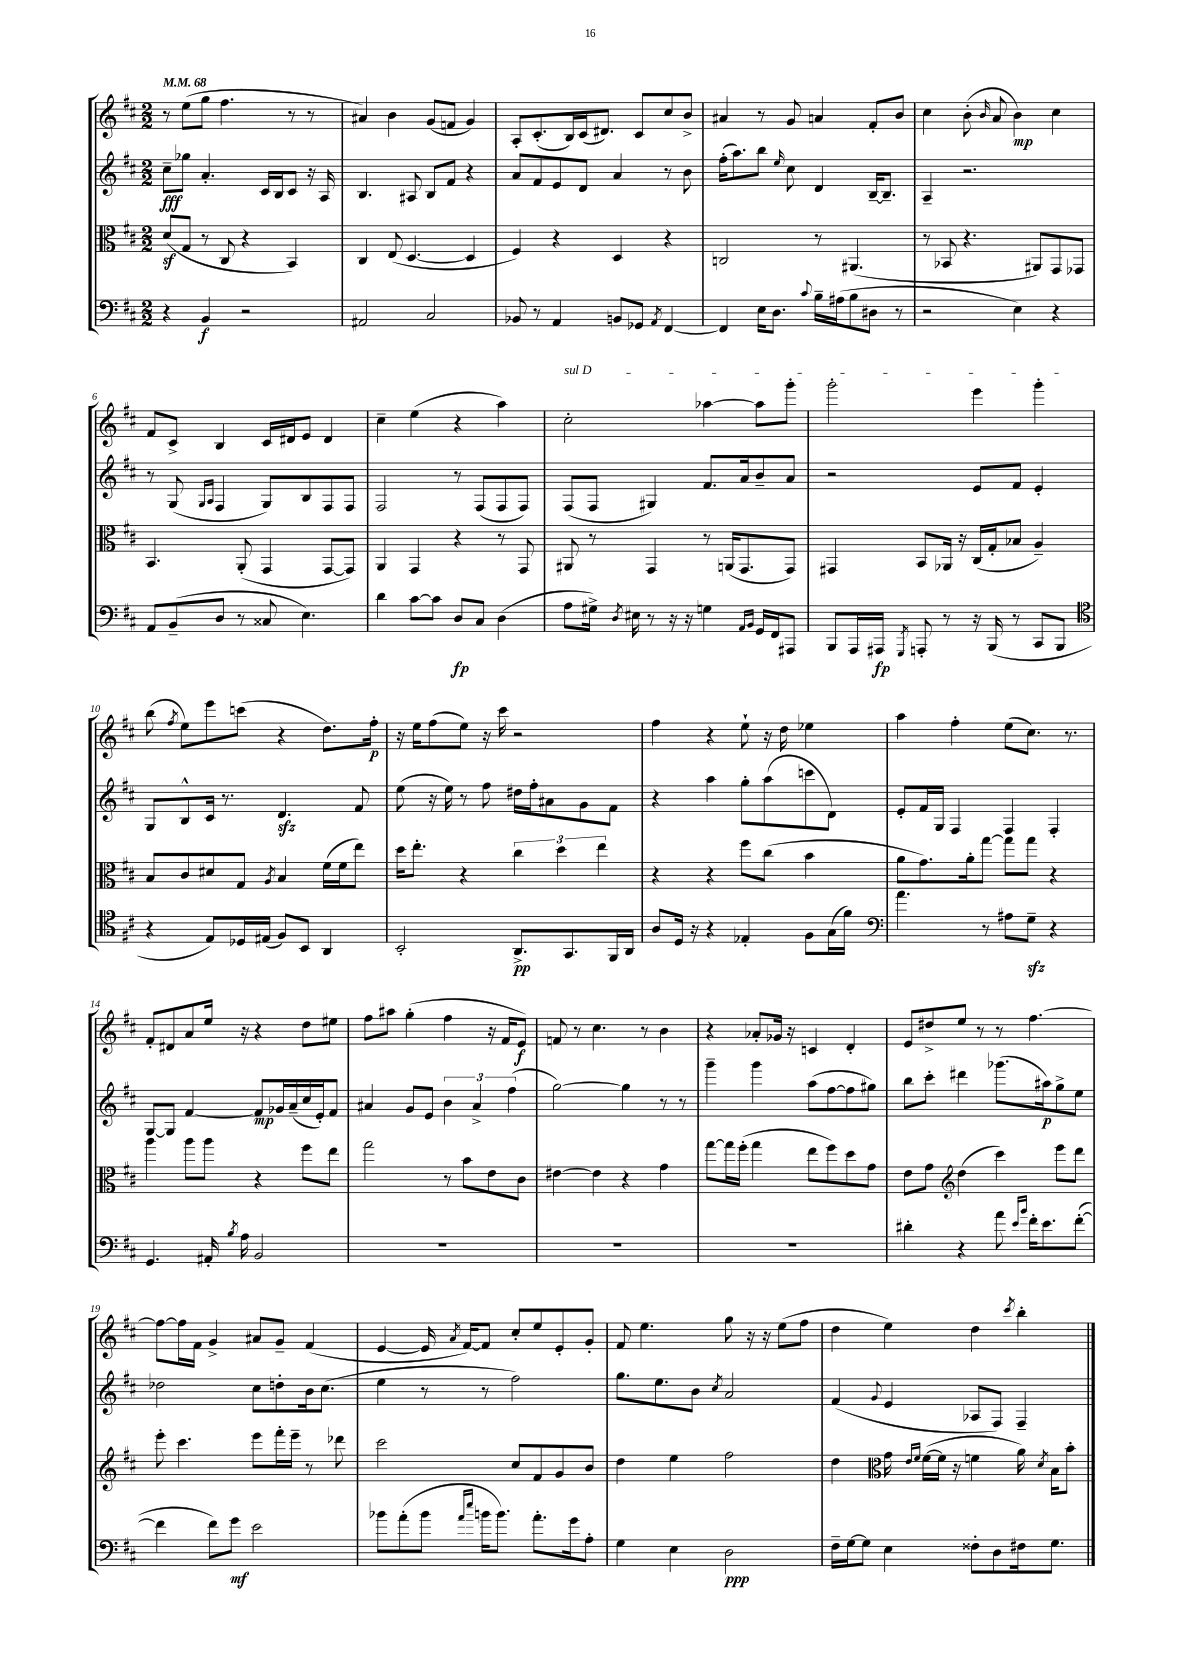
<<
\new StaffGroup <<
\new Staff = "s0" {
    \clef treble \key d \major \numericTimeSignature \time 2/2 \tempo 4 = 68
    \autoBeamOff r8 e''8[( g''8] fis''4. r8 r8 |
    ais'4) b'4 g'8[( f'8] g'4) |
    a8[-. cis'8.-.( b16) cis'16( dis'8.]) cis'8[ cis''8 b'8]-> |
    ais'4 r8 g'8 a'4 fis'8[-. b'8] |
    cis''4 b'8-.( \grace { b'16 } a'8 b'4\mp) cis''4 |
    fis'8[ cis'8]-> b4 cis'16[ dis'16 e'8] dis'4 |
    cis''4-- e''4( r4 a''4) |
    \once \override TextSpanner.bound-details.left.text = \markup { \italic "sul D" } cis''2-.\startTextSpan aes''4~ aes''8[ g'''8]-. |
    g'''2-. e'''4 g'''4-.\stopTextSpan |
    b''8( \acciaccatura { fis''8 } e''8[) e'''8 c'''8]( r4 d''8.[) fis''16]-.\p |
    r16 e''16[ fis''8( e''8]) r16 cis'''16 r2 |
    fis''4 r4 e''8-! r16 d''16 ees''4 |
    a''4 fis''4-. e''8[( cis''8.]) r8. |
    fis'8[-. dis'8 a'8 e''16] r16 r4 d''8[ eis''8] |
    fis''8[ ais''8] g''4-.( fis''4 r16 fis'16[ e'8]\f) |
    f'8 r8 cis''4. r8 b'4 |
    r4 aes'8[-. ges'16] r16 c'4 d'4-. |
    e'8[ dis''8-> e''8] r8 r8 fis''4.~ |
    fis''8[~ fis''16 fis'16] g'4-> ais'8[ g'8]-- fis'4( |
    e'4~ e'16 \acciaccatura { a'8 } fis'16[~) fis'8] cis''8[-. e''8 e'8-. g'8]-. |
    fis'8 e''4. g''8 r16 r16 e''8[( fis''8] |
    d''4 e''4) d''4 \acciaccatura { cis'''8 } b''4-. \bar "|." |
}
\new Staff = "s1" {
    \clef treble \key d \major \numericTimeSignature \time 2/2
    \autoBeamOff cis''8[--\fff ges''8] a'4.-. cis'16[ b16 cis'8] r16 a16 |
    b4. ais8 b8[ fis'8] r4 |
    a'8[ fis'8 e'8 d'8] a'4 r8 b'8 |
    fis''16[-.( a''8.) b''8] \grace { e''16 } cis''8 d'4 b16[~-- b8.]-- |
    a4-- r2. |
    r8 g8( \grace { g16[ a16] } fis4 g8[) b8 fis8 fis8] |
    fis2 r8 fis8[( fis8 fis8]) |
    fis8[( fis8] gis4) fis'8.[ a'16 b'8-- a'8] |
    r2 e'8[ fis'8] e'4-. |
    g8[ b8-^ cis'16] r8. d'4.\sfz fis'8 |
    e''8( r16 e''16) r8 fis''8 dis''16[ fis''16-. ais'8 g'8 fis'8] |
    r4 a''4 g''8[-. a''8( c'''8 d'8]) |
    e'8[-. fis'16 g16] fis4 fis4 fis4-. |
    g8[~ g8] fis'4~ fis'8[\mp ges'16 a'16--( cis''16 e'16-.) fis'8] |
    ais'4 g'8[ e'8] \tuplet 3/2 { b'4 ais'4-> fis''4( } |
    g''2~) g''4 r8 r8 |
    g'''4-- g'''4 a''8[( fis''8~ fis''8 gis''8]) |
    b''8[ cis'''8]-. dis'''4 ges'''8.[( ais''16\p) g''8-> e''8] |
    des''2 cis''8[ d''8-. b'16 cis''8.]( |
    e''4 r8 r8 fis''2) |
    g''8.[ e''8. b'8] \acciaccatura { cis''8 } a'2 |
    fis'4( \appoggiatura { g'8 } e'4 aes8[ fis8]) fis4-- \bar "|." |
}
\new Staff = "s2" {
    \clef alto \key d \major \numericTimeSignature \time 2/2
    \autoBeamOff d'8[\sf( g8] r8 cis8 r4 b,4) |
    cis4 e8( d4.~ d4 |
    fis4) r4 d4 r4 |
    c2 r8 ais,4.( |
    r8 bes,8 r4. ais,8[) g,8 ges,8] |
    b,4. a,8-.( g,4 g,8[~ g,8]) |
    a,4 g,4 r4 r8 g,8 |
    ais,8 r8 g,4 r8 a,16[( g,8. g,8]) |
    gis,4 b,8[ aes,16] r16 cis16[( g16-. bes8] a4--) |
    b8[ cis'8 dis'8 g8] \acciaccatura { a8 } b4 fis'16[( fis'16 e''8]) |
    d''16[ e''8.]-. r4 \tuplet 3/2 { cis''4 d''4 e''4 } |
    r4 r4 fis''8[ cis''8]( b'4 |
    a'8[ g'8.) a'16-. g''8]~ g''8[ g''8] r4 |
    a''4 a''8[ a''8] r4 fis''8[ e''8] |
    g''2 r8 b'8[ e'8 cis'8] |
    eis'4~ eis'4 r4 g'4 |
    g''8[~ g''16 fis''16]-.( g''4 e''8[ fis''8) d''8 g'8] |
    e'8[ g'8] \clef treble d''4( cis'''4) e'''8[ d'''8] |
    e'''8-. cis'''4. e'''8[ fis'''16-. e'''16]-- r8 des'''8 |
    cis'''2 cis''8[ fis'8 g'8 b'8] |
    d''4 e''4 fis''2 |
    d''4 \clef alto g'16 \grace { e'16[ fis'16] } fis'16[~( fis'16] r16 f'4 a'16) \acciaccatura { d'8 } b16[ b'8]-. \bar "|." |
}
\new Staff = "s3" {
    \clef bass \key d \major \numericTimeSignature \time 2/2
    \autoBeamOff r4 b,4\f r2 |
    ais,2 cis2 |
    bes,8 r8 a,4 b,8[ ges,8] \acciaccatura { a,8 } fis,4~ |
    fis,4 e16[ d8.] \appoggiatura { cis'8 } b16[-- ais16( b8 dis8] r8 |
    r2 e4) r4 |
    a,8[ b,8--( d8] r8 cisis8 e4.) |
    d'4 cis'8[~ cis'8] d8[\fp cis8] d4( |
    a8[ gis16]->) \acciaccatura { d8 } eis16 r8 r16 r16 g4 \grace { a,16[ b,16] } g,16[ fis,16 ais,,8] |
    b,,8[ a,,16 ais,,16]\fp \acciaccatura { g,,8 } a,,8-. r8 r16 b,,16( r8 cis,8[ b,,8] |
    \clef tenor r4 e8[) des16 eis16]( fis8[) b,8] a,4 |
    b,2-. a,8.[->\pp g,8. fis,16 a,16] |
    a8[ d16] r16 r4 ees4-. fis8[ g16( fis'16]) |
    \clef bass a'4. r8 ais8[ g8]--\sfz r4 |
    g,4. ais,16-. \acciaccatura { b8 } a16 b,2 |
    R1 |
    R1 |
    R1 |
    dis'4-. r4 a'8 \grace { e'16[ b'16] } fis'16[-. e'8. fis'8]~-.( |
    fis'4 fis'8[) g'8]\mf e'2 |
    bes'8[ a'8-.( bes'8] \grace { a'16[ e''16] } b'16[ b'8.]) a'8.[-. g'16 a8]-. |
    g4 e4 d2\ppp |
    fis16[-- g16~ g8] e4 fisis8[-. d8 fis16 g8.] \bar "|." |
}
>>
>>
